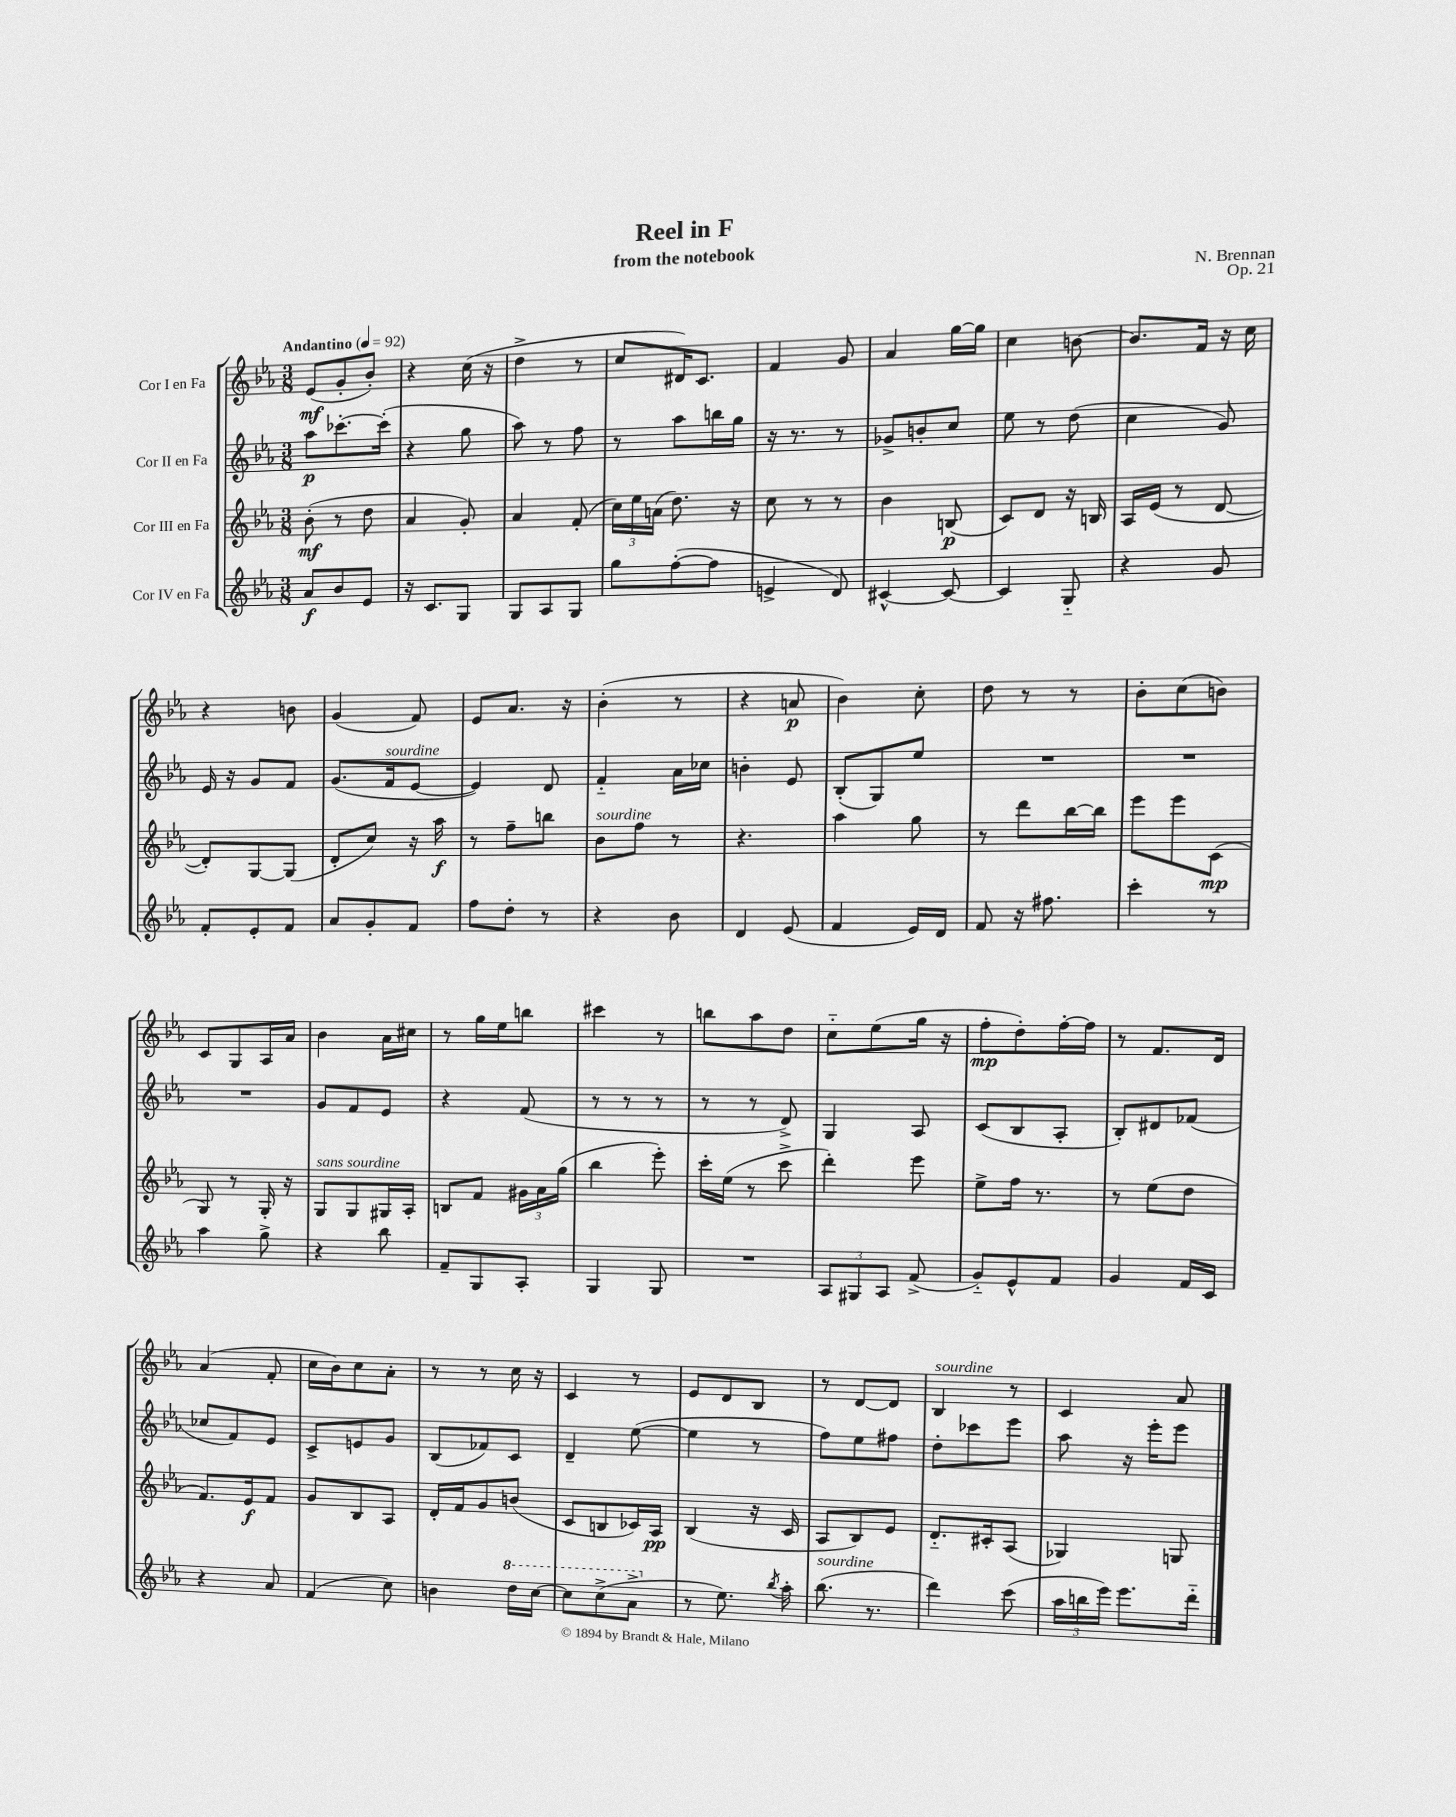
\header { title = "Reel in F" composer = "N. Brennan" subtitle = "from the notebook" opus = "Op. 21" }
<<
\new StaffGroup <<
\new Staff = "s0" \with { instrumentName = "Cor I en Fa" } {
    \clef treble \key ees \major \numericTimeSignature \time 3/8 \tempo "Andantino" 4 = 92
    \autoBeamOff ees'8[\mf( g'8-. bes'8]-.) |
    r4 c''16( r16 |
    d''4-> r8 |
    c''8[ dis'16) c'8.] |
    f'4 g'8 |
    aes'4 g''16[~ g''16] |
    c''4 b'8~ |
    b'8.[ f'16] r16 c''16 |
    r4 b'8 |
    g'4( f'8) |
    ees'8[ aes'8.] r16 |
    bes'4-.( r8 |
    r4 a'8\p |
    bes'4) c''8-. |
    d''8 r8 r8 |
    bes'8[-. c''8( b'8]) |
    c'8[ g8 aes16 aes'16] |
    bes'4 aes'16[ cis''16] |
    r8 g''16[ ees''16 b''8] |
    cis'''4 r8 |
    b''8[ aes''8 d''8] |
    c''8[-_ ees''8( g''16] r16 |
    f''8[-.\mp d''8-.) f''16~-. f''16] |
    r8 f'8.[ d'16] |
    aes'4( f'8-. |
    c''16[ bes'16) c''8 aes'8]-. |
    r8 r8 c''16 r16 |
    c'4 r8 |
    ees'8[ d'8 bes8] |
    r8 d'8[~ d'8] |
    bes4^\markup { \italic "sourdine" } r8 |
    c'4 aes'8 \bar "|." |
}
\new Staff = "s1" \with { instrumentName = "Cor II en Fa" } {
    \clef treble \key ees \major \numericTimeSignature \time 3/8
    \autoBeamOff aes''8[\p ces'''8.~-. ces'''16]-.( |
    r4 g''8 |
    aes''8) r8 f''8 |
    r8 aes''8[ b''16 g''16] |
    r16 r8. r8 |
    ges'8[-> b'8-. c''8] |
    ees''8 r8 d''8( |
    c''4 g'8) |
    ees'16 r16 g'8[ f'8] |
    g'8.[( f'16^\markup { \italic "sourdine" } ees'8]~ |
    ees'4) d'8 |
    f'4-_ aes'16[ ces''16] |
    b'4-. ees'8 |
    bes8[-.( g8) ees''8] |
    R4. |
    R4. |
    R4. |
    g'8[ f'8 ees'8] |
    r4 f'8( |
    r8 r8 r8 |
    r8 r8 d'8->) |
    g4 aes8 |
    c'8[( bes8 aes8]-. |
    bes8[-.) dis'8 fes'8]( |
    ces''8[ f'8) ees'8] |
    c'8[-> e'8 g'8] |
    bes8[( fes'8) c'8] |
    d'4-- ees''8~( |
    ees''4 r8 |
    f''8[) ees''8 fis''8] |
    d''8[-. ces'''8 ees'''8] |
    aes''8 r16 ees'''16[-. ees'''8] \bar "|." |
}
\new Staff = "s2" \with { instrumentName = "Cor III en Fa" } {
    \clef treble \key ees \major \numericTimeSignature \time 3/8
    \autoBeamOff bes'8-.\mf( r8 d''8 |
    aes'4 g'8-.) |
    aes'4 f'8-.( |
    \tuplet 3/2 { c''16[) ees''16 a'16]( } d''8.) r16 |
    c''8 r8 r8 |
    bes'4 b8\p( |
    c'8[) d'8] r16 b16 |
    aes16[ ees'16]( r8 d'8~ |
    d'8[-.) g8~ g8]( |
    d'8[-. c''8]) r16 aes''16\f |
    r8 f''8[-- b''8] |
    bes'8[^\markup { \italic "sourdine" } f''8] r8 |
    r4. |
    aes''4 g''8 |
    r8 d'''8[ bes''16~ bes''16] |
    ees'''8[ ees'''8 c'8]\mp( |
    g8) r8 g16-. r16 |
    g8[^\markup { \italic "sans sourdine" } g8 gis16 aes16]-. |
    b8[ f'8] \tuplet 3/2 { gis'16[ aes'16 g''16]( } |
    bes''4 ees'''8-.) |
    c'''16[-. ees''16]( r8 c'''8-> |
    d'''4-.) ees'''8 |
    ees''8[-> f''16] r8. |
    r8 ees''8[( d''8] |
    f'8.[) ees'16\f f'8] |
    g'8[ bes8 aes8] |
    d'16[-. f'16 g'8 b'8]( |
    c'8[ b8 ces'16) aes16]\pp |
    bes4( r16 c'16 |
    aes8[ bes8) ees'8] |
    d'8.[-_ cis'16-. aes8]( |
    ges4) g8 \bar "|." |
}
\new Staff = "s3" \with { instrumentName = "Cor IV en Fa" } {
    \clef treble \key ees \major \numericTimeSignature \time 3/8
    \autoBeamOff aes'8[\f bes'8 ees'8] |
    r16 c'8.[ g8] |
    g8[ aes8 g8] |
    g''8[ f''8~-.( f''8] |
    e'4-> d'8) |
    cis'4~-^ cis'8~ |
    cis'4 g8-_ |
    r4 g'8 |
    f'8[-. ees'8-. f'8] |
    aes'8[ g'8-. f'8] |
    f''8[ d''8]-. r8 |
    r4 bes'8 |
    d'4 ees'8( |
    f'4 ees'16[) d'16] |
    f'8 r16 fis''8. |
    c'''4-. r8 |
    aes''4 g''8-> |
    r4 bes''8 |
    f'8[-- g8 aes8]-. |
    g4 g8 |
    R4. |
    \tuplet 3/2 { aes8[ gis8 aes8] } f'8->( |
    g'8[-_) ees'8-^ f'8] |
    g'4 f'16[ c'16] |
    r4 aes'8 |
    f'4( c''8) |
    b'4 \ottava #1 d'''16[ c'''16]~ |
    c'''8[ c'''8->( aes''8]-> \ottava #0 |
    r8 ees''8.) \acciaccatura { bes''8 } aes''16-. |
    bes''8.^\markup { \italic "sourdine" }( r8. |
    d'''4) c'''8( |
    \tuplet 3/2 { aes''16[ b''16 ees'''16]) } ees'''8.[ d'''16]-_ \bar "|." |
}
>>
>>
\layout { \context { \Score \remove "Bar_number_engraver" } }
